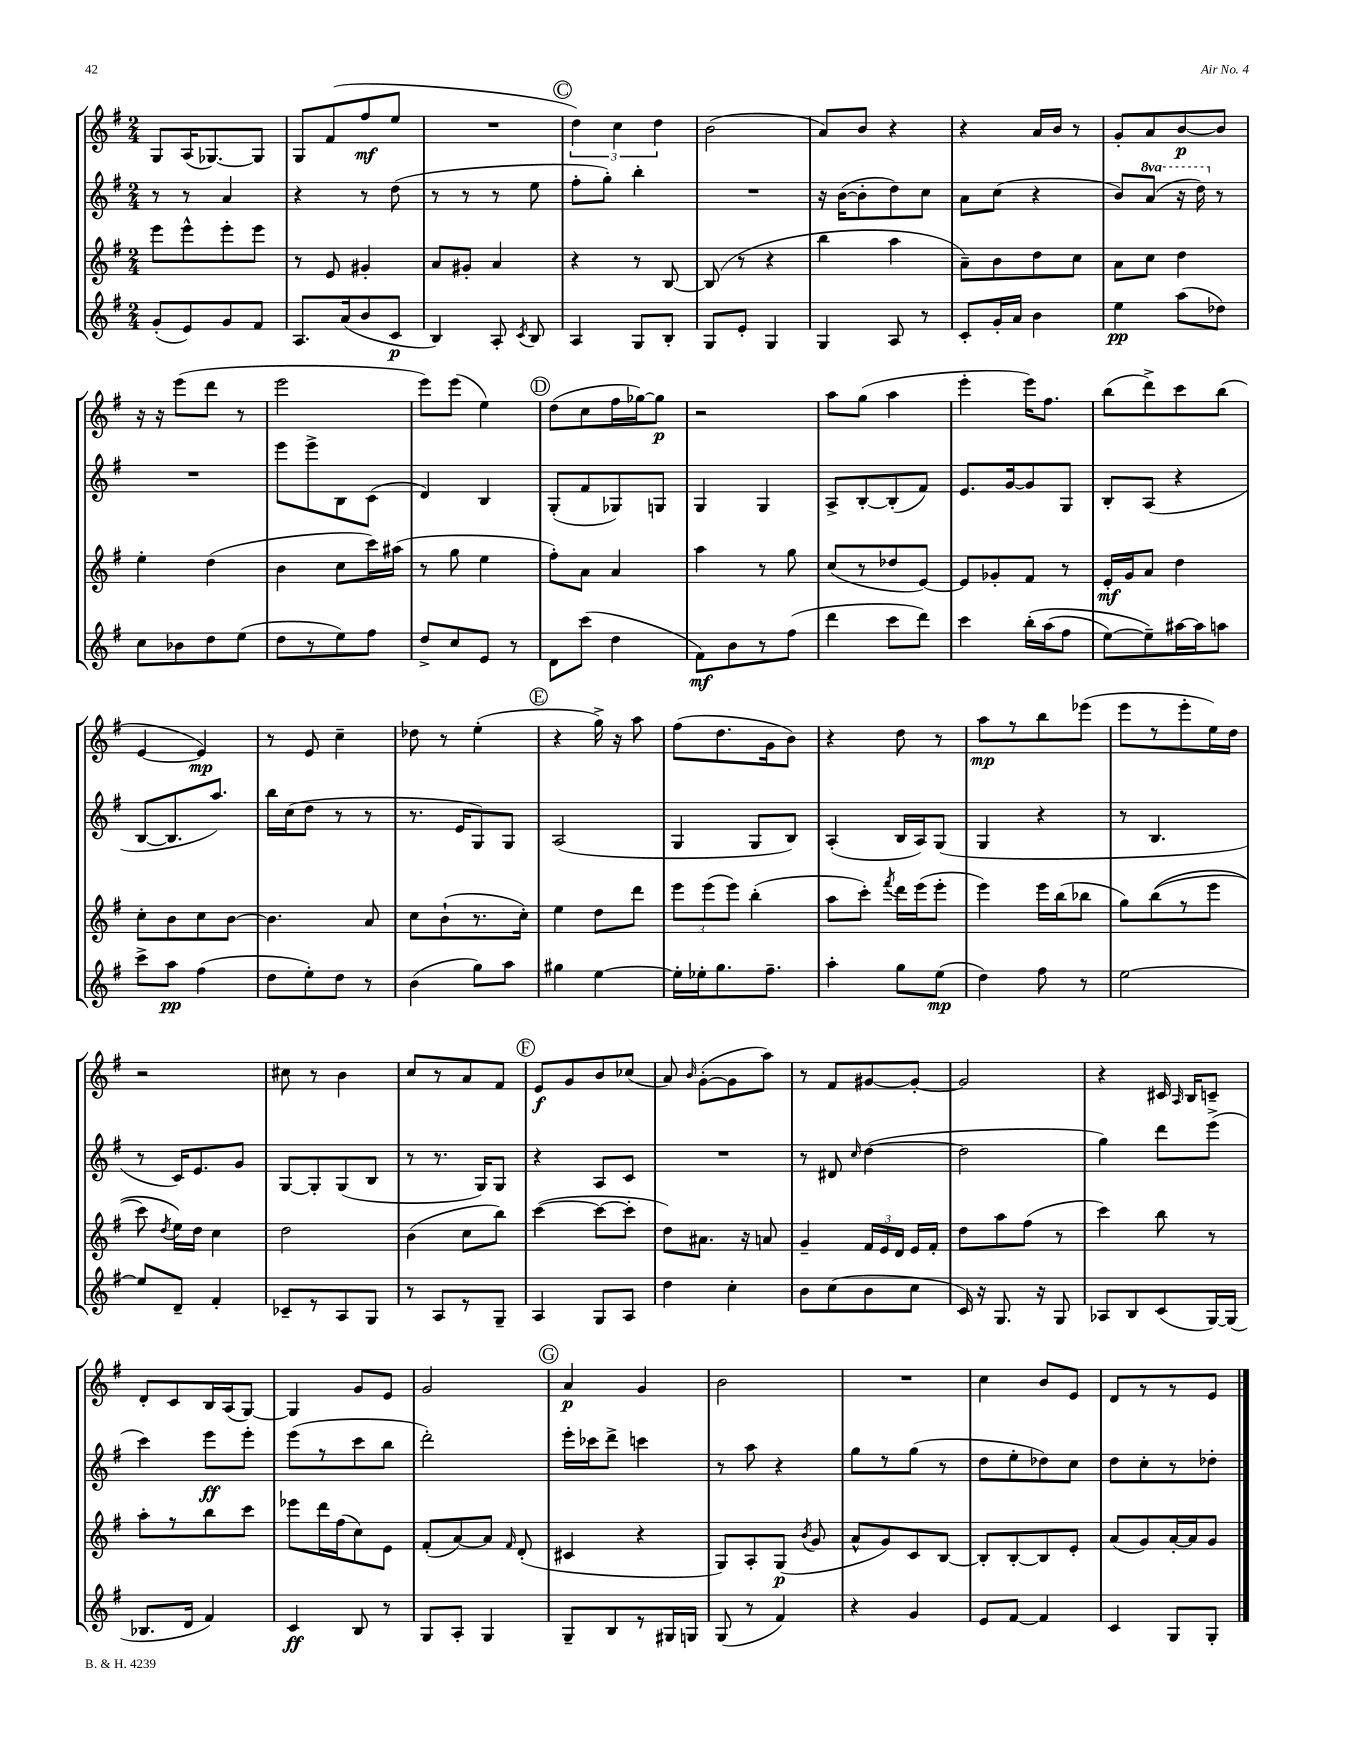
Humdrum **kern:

**kern	**kern	**kern	**kern
*staff4	*staff3	*staff2	*staff1
*clefG2	*clefG2	*clefG2	*clefG2
*k[f#]	*k[f#]	*k[f#]	*k[f#]
*M2/4	*M2/4	*M2/4	*M2/4
(8g'	8eee	8r	8G
8e)	8eee^^	8r	(16A
.	.	.	[8.G-)
8g	8eee'	4a	.
8f#	8eee	.	8G-]
=	=	=	=
8.A	8r	4r	8G
.	8e	.	(8f#
(16a	.	.	.
8b	4g#'	8r	8ff#
8c	.	(8dd	8ee
=	=	=	=
4B)	8a	8r	2r
.	8g#'	8r	.
8A'	4a	8r	.
8qc	.	.	.
8B	.	8ee	.
=	=	=	=
4A	4r	8ff#'	6dd)
.	.	8gg')	.
.	.	.	6cc
8G	8r	4bb'	.
.	.	.	6dd
8B'	[8B	.	.
=	=	=	=
8G	(8B]	2r	(2b
8e'	8r	.	.
4G	4r	.	.
=	=	=	=
4G	4bb	16r	8a)
.	.	([16b	.
.	.	8b']	8b
8A	4aa	8dd)	4r
8r	.	8cc	.
=	=	=	=
8c'	8a~)	8a	4r
16g'	8b	(8cc	.
16a	.	.	.
4b	8dd	4r	16a
.	.	.	16b
.	8cc	.	8r
=	=	=	=
4ee	8a	8b)	8g'
.	8cc	(8aa	8a
(8aa	4dd	16r	[8b
.	.	16ddd)	.
8dd-)	.	8r	8b]
=	=	=	=
8cc	4ee'	2r	16r
.	.	.	16r
8b-	.	.	(8eee
8dd	(4dd	.	8ddd
(8ee	.	.	8r
=	=	=	=
8dd	4b	8eee	2eee
8r	.	8eee^	.
8ee)	8cc	8B	.
8ff#	16ccc)	(8c	.
.	(16aa#	.	.
=	=	=	=
8dd^	8r	4d)	8eee)
8cc	8gg	.	(8eee
8e	4ee	4B	4ee)
8r	.	.	.
=	=	=	=
8d	8ff#')	(8G'	(8dd
(8ccc	8a	8f#	8cc
4dd	4a	8G-)	16ff#
.	.	.	[16gg-)
.	.	8G	8gg-]
=	=	=	=
8f#)	4aa	4G	2r
8b	.	.	.
8r	8r	4G	.
(8ff#	8gg	.	.
=	=	=	=
4ddd	(8cc	8A^	8aa
.	8r	[8B'	(8gg
8ccc	8dd-	(8B']	4aa
8ddd)	[8e)	8f#)	.
=	=	=	=
4ccc	8e]	8.e	4eee'
.	8g-'	.	.
.	.	[16g	.
&(16bb'	8f#	8g]	16eee)
(16aa	.	.	8.ff#
8ff#	8r	8G	.
=	=	=	=
[8ee)	16e'	8B'	(8bb
.	16g	.	.
8ee~]&)	8a	(8A	8ddd^)
[16aa#	4dd	4r	8ccc
16aa#]	.	.	.
8aa	.	.	(8bb
=	=	=	=
8ccc^	8cc'	[8B	[4e
8aa	8b	8.B]	.
(4ff#	8cc	.	4e])
.	.	8.aa)	.
.	[8b	.	.
=	=	=	=
8dd	4.b]	16bb	8r
.	.	(16cc	.
8ee')	.	8dd	8e
8dd	.	8r	4cc~
8r	8a	8r	.
=	=	=	=
(4b	8cc	8.r	8dd-
.	(8b`	.	8r
.	.	16e	.
8gg)	8.r	8G)	(4ee'
8aa	.	8G	.
.	16cc')	.	.
=	=	=	=
4gg#	4ee	(2A	4r
[4ee	8dd	.	16gg^)
.	.	.	16r
.	8ddd	.	8aa
=	=	=	=
16ee']	12eee	4G	(8ff#
16ee-'	.	.	.
.	(12eee	.	.
8.gg	.	.	8.dd
.	12eee)	.	.
.	(4bb'	8G	.
8.ff#~	.	.	16g
.	.	8B)	8b)
=	=	=	=
4aa'	8aa	(4A'	4r
.	8ccc')	.	.
.	8qfff#	.	.
8gg	16ddd	16B	8dd
.	(16eee	16A)	.
(8ee	8eee'	(8G	8r
=	=	=	=
4dd)	4eee)	4G	8aa
.	.	.	8r
8ff#	16eee	4r	8bb
.	(16bb	.	.
8r	8bb-	.	(8eee-
=	=	=	=
[2ee	8gg)	8r	8eee
.	&((8bb	4.B	8r
.	8r	.	8eee'
.	8eee	.	16ee)
.	.	.	16dd
=	=	=	=
8ee]	8ccc)	8r	2r
.	8qdd	.	.
8d~	16ee&)	16c)	.
.	16dd	8.e	.
4f#'	4cc	.	.
.	.	8g	.
=	=	=	=
8c-~	2dd	[8G	8cc#
8r	.	8G']	8r
8A	.	(8G	4b
8G	.	8B	.
=	=	=	=
8r	(4b	8r	8cc
8A	.	8.r	8r
8r	8cc	.	8a
.	.	16G)	.
8G~	8bb)	8G	8f#
=	=	=	=
4A	([4ccc	4r	8e
.	.	.	8g
8G	8ccc_	8A	8b
8A	8ccc']	8c	(8cc-
=	=	=	=
4dd	8dd)	2r	8a)
.	.	.	16qqb
.	8.a#	.	([8g'
4cc'	.	.	8g]
.	16r	.	.
.	8a	.	8aa)
=	=	=	=
8b	4g~	8r	8r
(8cc	.	8d#	8f#
.	.	16qqcc	.
8b	24f#	([4dd	[8g#
.	24e	.	.
.	24d	.	.
8cc	16e	.	8g#'_
.	16f#'	.	.
=	=	=	=
16c)	8dd	2dd]	2g#]
16r	.	.	.
8.G	8aa	.	.
.	(8ff#	.	.
16r	.	.	.
8G	8r	.	.
=	=	=	=
8A-	4ccc)	4gg)	4r
8B	.	.	.
(8c	8bb	8ddd	16c#
.	.	.	16qqA
.	.	.	16B
[16G)	8r	(8eee^	8c~
(16G]	.	.	.
=	=	=	=
8.B-	8aa'	4ccc)	8d'
.	8r	.	8c
16d	.	.	.
4f#)	8bb	8eee	16B
.	.	.	(16A
.	8ccc	8eee'	[8G)
=	=	=	=
4c	8eee-	(8eee	4G]
.	16ddd	8r	.
.	(16ff#	.	.
8B	8cc)	8ccc	8g
8r	8e	8bb	8e
=	=	=	=
8G	(8f#'	2ddd')	2g
8A'	[8a)	.	.
4G	8a]	.	.
.	16qqf#	.	.
.	(8d'	.	.
=	=	=	=
8G~	4c#	16eee'	4a
.	.	16ccc-	.
8B	.	8ddd^	.
8r	4r	4ccc	4g
16G#	.	.	.
16G	.	.	.
=	=	=	=
(8G	8G)	8r	2b
8r	8A'	8aa	.
4f#)	(8G	4r	.
.	8qb	.	.
.	8g	.	.
=	=	=	=
4r	8a^^	8gg	2r
.	8g)	8r	.
4g	8c	(8gg	.
.	[8B	8r	.
=	=	=	=
8e	8B']	8dd	4cc
[8f#	[8B'	8ee'	.
4f#]	8B]	8dd-)	8b
.	8e'	8cc	8e
=	=	=	=
4c	(8a	8dd	8d
.	8g)	8cc'	8r
8G	[16a'	8r	8r
.	16a]	.	.
8G'	8g	8dd-'	8e
==	==	==	==
*-	*-	*-	*-
